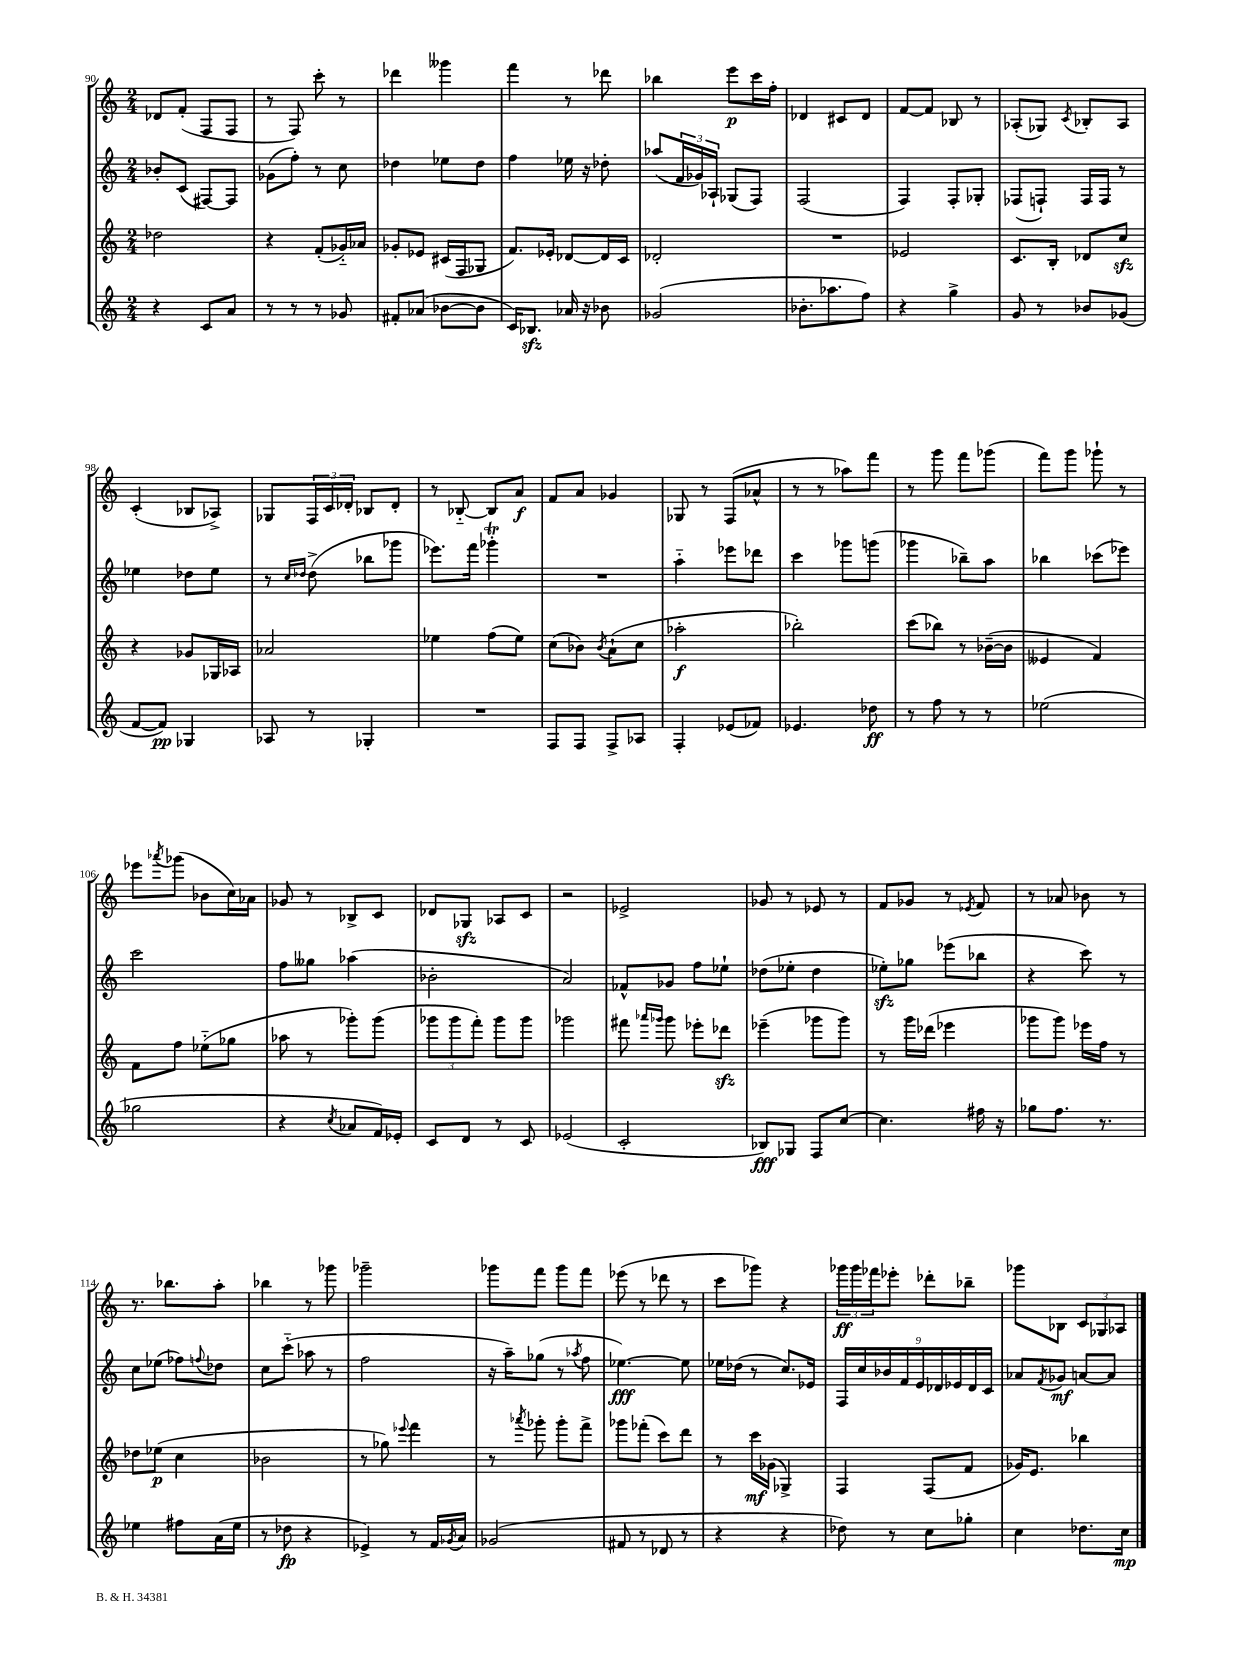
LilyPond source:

<<
\new StaffGroup <<
\new Staff = "s0" {
    \clef treble \key c \major \numericTimeSignature \time 2/4
    des'8 f'8-.( f8 f8 |
    r8 f8) c'''8-. r8 |
    des'''4 geses'''4 |
    f'''4 r8 des'''8 |
    bes''4 e'''8\p c'''16 f''16-. |
    des'4 cis'8 des'8 |
    f'8~ f'8 bes8 r8 |
    aes8-.( ges8) \acciaccatura { c'8 } bes8-. aes8 |
    c'4-.( bes8 aes8->) |
    ges8 \tuplet 3/2 { f16 c'16 des'16-. } bes8 des'8-. |
    r8 bes8~-_ bes8 a'8\f |
    f'8 a'8 ges'4 |
    ges8 r8 f8( aes'8-^ |
    r8 r8 aes''8) f'''8 |
    r8 g'''8 f'''8 ges'''8( |
    f'''8) g'''8 ges'''8-! r8 |
    ees'''8 \acciaccatura { aes'''8 } ges'''8( bes'8 c''16) aes'16 |
    ges'8 r8 bes8-> c'8 |
    des'8 ges8\sfz aes8 c'8 |
    r2 |
    ees'2-> |
    ges'8 r8 ees'8 r8 |
    f'8 ges'8 r8 \acciaccatura { ees'8 } f'8 |
    r8 aes'8 bes'8 r8 |
    r8. bes''8. a''8-. |
    bes''4 r8 ges'''8 |
    ges'''2-- |
    ges'''8 f'''8 ges'''8 f'''8 |
    ees'''8( r8 des'''8 r8 |
    c'''8 ges'''8) r4 |
    \tuplet 3/2 { ges'''16\ff ges'''16 fes'''16 } ees'''8-. des'''8-. bes''8-- |
    ges'''8 bes8 \tuplet 3/2 { c'8 ges8 aes8 } \bar "|." |
}
\new Staff = "s1" {
    \clef treble \key c \major \numericTimeSignature \time 2/4
    bes'8-. c'8( fis8~) fis8 |
    ges'8( f''8-.) r8 c''8 |
    des''4 ees''8 des''8 |
    f''4 ees''16 r16 des''8-. |
    aes''8( \tuplet 3/2 { f'16 ges'16) aes16-! } ges8( f8) |
    f2( |
    f4) f8-. ges8-. |
    fes8( f8-!) f16 f16 r8 |
    ees''4 des''8 ees''8 |
    r8 \grace { c''16 des''16 } des''8->( bes''8 ges'''8 |
    ees'''8.) f'''16 ges'''4-.\trill |
    R2 |
    a''4-_ ees'''8 des'''8 |
    c'''4 ges'''8 g'''8( |
    ges'''4 bes''8--) a''8 |
    bes''4 ces'''8( ees'''8) |
    c'''2 |
    f''8 geses''8 aes''4( |
    bes'2-. |
    a'2) |
    fes'8-^ ges'8 f''8 ees''8-! |
    des''8( ees''8-. des''4 |
    ees''8-.\sfz) ges''8 ees'''8( bes''8 |
    r4 c'''8) r8 |
    c''8 ees''8( fes''8) \appoggiatura { f''8 } des''8 |
    c''8 c'''8-_( aes''8 r8 |
    f''2 |
    r16 a''16--) ges''8( r8 \acciaccatura { aes''8 } f''8 |
    ees''4.~\fff) ees''8 |
    ees''16 des''16( r8 c''8.) ees'16 |
    \tuplet 9/8 { f16 c''16 bes'16 f'16 e'16 des'16 ees'16 des'16 c'16 } |
    aes'8 \acciaccatura { f'8 } ges'8\mf a'8~ a'8 \bar "|." |
}
\new Staff = "s2" {
    \clef treble \key c \major \numericTimeSignature \time 2/4
    des''2 |
    r4 f'8-.( ges'16-_) aes'16 |
    ges'8-. ees'8 cis'16( f16 ges8 |
    f'8.) ees'16-. des'8~ des'16 c'16 |
    des'2-. |
    R2 |
    ees'2 |
    c'8. b16-. des'8 c''8\sfz |
    r4 ges'8 ges16 aes16 |
    aes'2 |
    ees''4 f''8( ees''8) |
    c''8( bes'8) \acciaccatura { bes'8 } a'8-!( c''8 |
    aes''2-.\f |
    bes''2-.) |
    c'''8( bes''8) r8 bes'16~--( bes'16 |
    eeses'4 f'4) |
    f'8 f''8 ees''8-_( ges''8 |
    aes''8 r8 ges'''8-.) ges'''8( |
    \tuplet 3/2 { ges'''8 ges'''8 f'''8-.) } ges'''8 ges'''8 |
    ges'''2 |
    fis'''8 \grace { aes'''16 ges'''16 } ges'''8 ees'''8-. des'''8\sfz |
    ees'''4--( ges'''8 ges'''8) |
    r8 g'''16 des'''16( ees'''4 |
    ges'''8 ges'''8) ees'''16 f''16 r8 |
    des''8 ees''8\p( c''4 |
    bes'2 |
    r8 ges''8) \appoggiatura { ees'''8 } f'''4 |
    r8 \acciaccatura { aes'''8 } ges'''8-. ges'''8-. f'''8-> |
    ges'''8 fes'''8-.( c'''8) d'''8 |
    r8 c'''16\mf ges'16( ges4->) |
    f4 f8( f'8 |
    ges'16) e'8. bes''4 \bar "|." |
}
\new Staff = "s3" {
    \clef treble \key c \major \numericTimeSignature \time 2/4
    r4 c'8 a'8 |
    r8 r8 r8 ges'8 |
    fis'8-. aes'8( bes'8~ bes'8 |
    c'16) bes8.\sfz aes'16 r16 bes'8 |
    ges'2( |
    bes'8.-. aes''8. f''8) |
    r4 g''4-> |
    g'8 r8 bes'8 ges'8( |
    f'8~ f'8\pp) ges4 |
    aes8 r8 ges4-. |
    R2 |
    f8 f8 f8-> aes8 |
    f4-. ees'8( fes'8) |
    ees'4. des''8\ff |
    r8 f''8 r8 r8 |
    ees''2( |
    ges''2 |
    r4 \acciaccatura { c''8 } aes'8 f'16) ees'16-. |
    c'8 d'8 r8 c'8 |
    ees'2( |
    c'2-. |
    bes8\fff) ges8 f8 c''8~ |
    c''4. fis''16 r16 |
    ges''8 f''8. r8. |
    ees''4 fis''8 a'16( ees''16 |
    r8 des''8\fp r4 |
    ees'4->) r8 f'16 \acciaccatura { ges'8 } a'16 |
    ges'2( |
    fis'8 r8 des'8 r8 |
    r4 r4 |
    des''8) r8 c''8 ges''8-. |
    c''4 des''8. c''16\mp \bar "|." |
}
>>
>>
\layout { \context { \Score currentBarNumber = #90 } }
